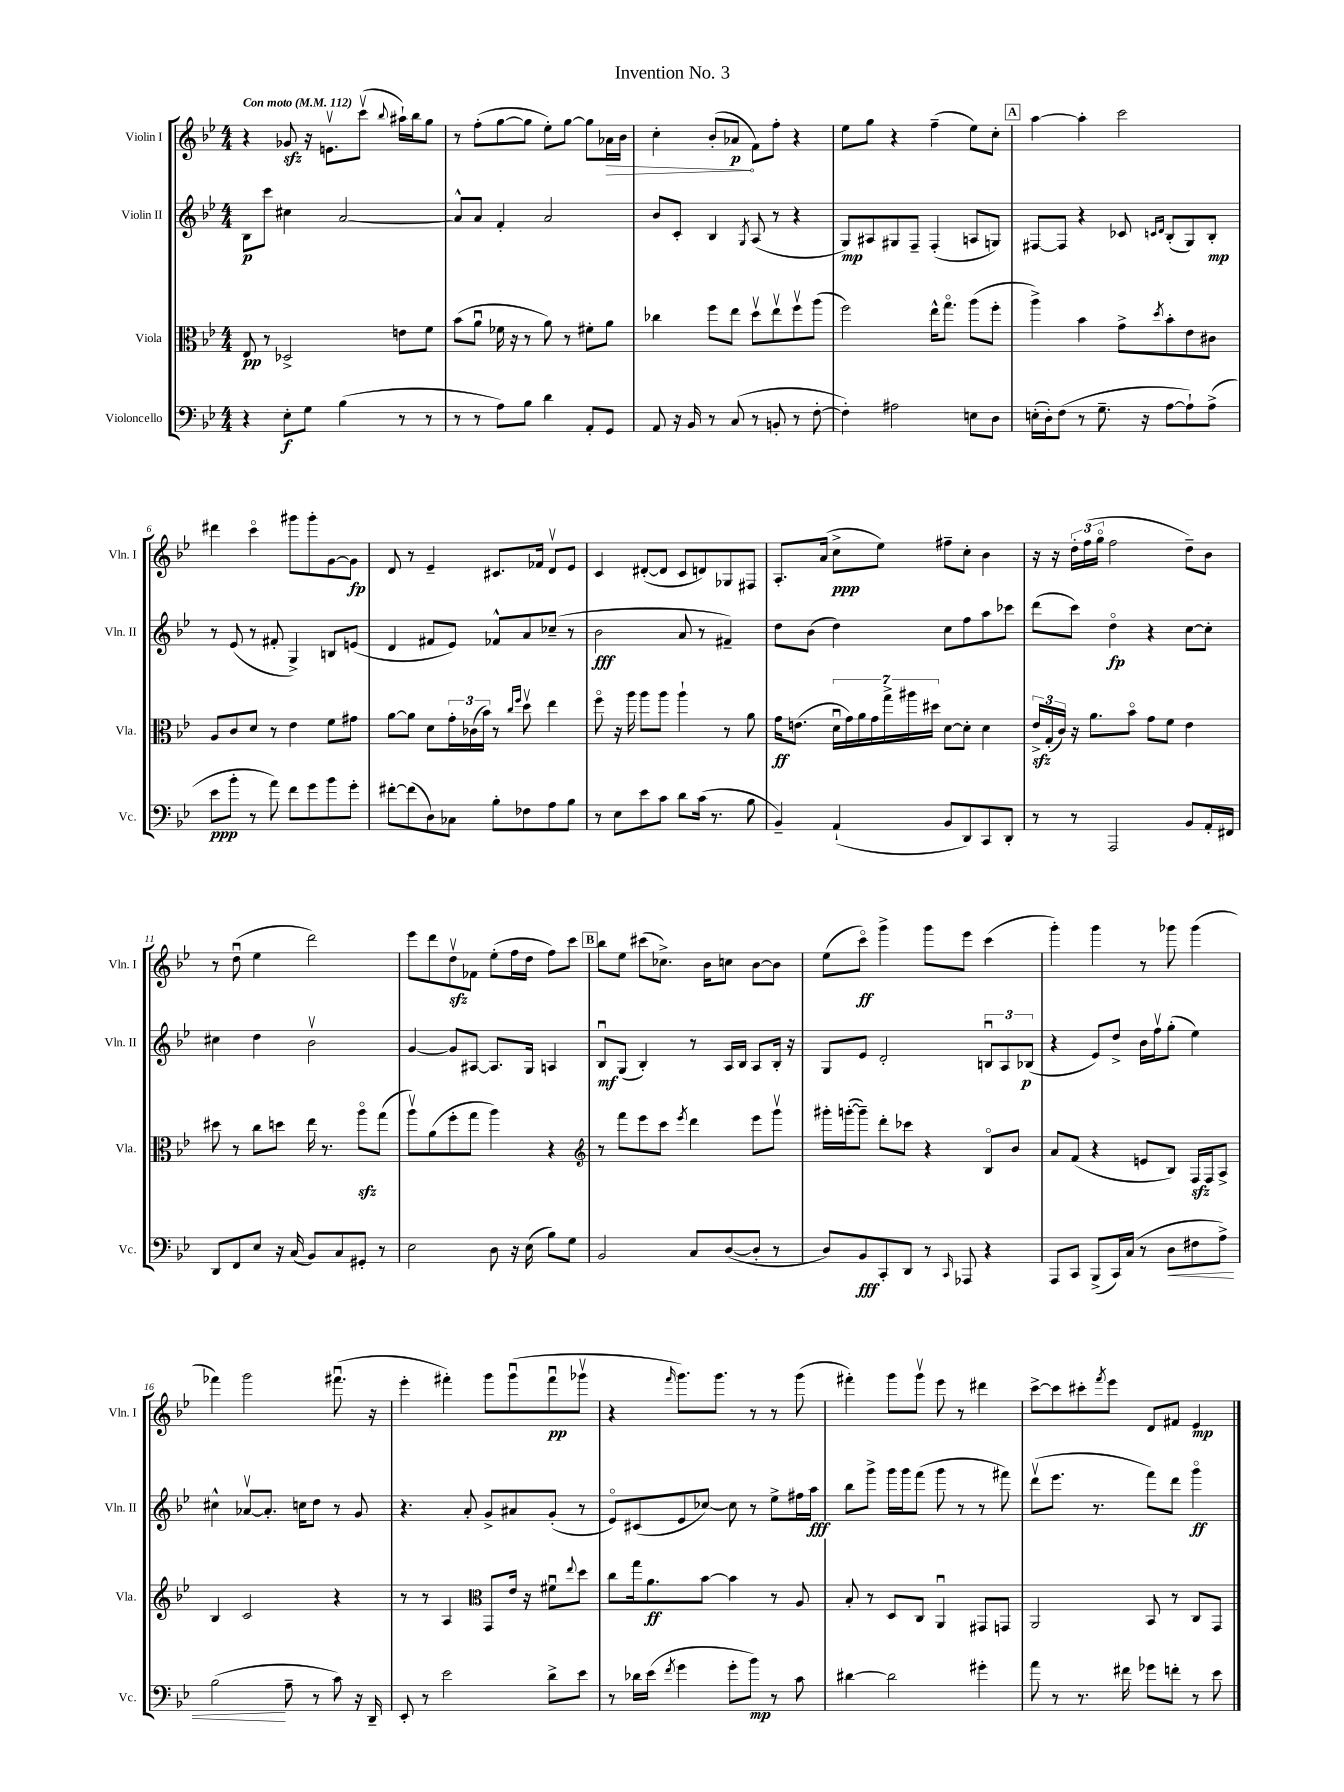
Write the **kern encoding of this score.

**kern	**kern	**kern	**kern
*staff4	*staff3	*staff2	*staff1
*clefF4	*clefC3	*clefG2	*clefG2
*k[b-e-]	*k[b-e-]	*k[b-e-]	*k[b-e-]
*M4/4	*M4/4	*M4/4	*M4/4
*MM112	*MM112	*MM112	*MM112
4r	8E-	8B-	4r
.	8r	8ccc	.
8E-'	2D-^	4cc#	8g-
8G	.	.	16r
.	.	.	8.ev
(4B-	.	[2a	.
.	.	.	(8cccv
.	.	.	8qqbb-
8r	8e	.	16aa#`)
.	.	.	16bb-
8r	8f	.	8gg
=	=	=	=
8r	(8b-	8a^^]	8r
8r	8au	8a	(8ff'
8A)	16f-	4f'	[8gg
.	16r	.	.
8B-	8r	.	8gg]
4d	8a)	2a	8ee-')
.	8r	.	[8gg
8AA'	8f#'	.	8gg]
8GG	8a	.	16a-
.	.	.	16b-
=	=	=	=
8AA	4cc-	8b-	4cc'
16r	.	8c'	.
16BB-	.	.	.
8r	8ff	4B-	(8b-'
(8C	8ee-	.	8a-
.	.	8qG	.
8r	8ddv	(8A	8f)
8BB'	8ee-v	8r	8ff'
8r	8ffv	4r	4r
[8F'	(8aa	.	.
=	=	=	=
4F'])	2ff)	8G)	8ee-
.	.	8A#	8gg
2A#	.	8G#	4r
.	.	8F~	.
.	16ee-^^	(4F'	(4ff~
.	8.ggo	.	.
8E	(8aa	8A	8ee-)
8D	8ff'	8G)	8cc'
=	=	=	=
(16E'	4aa^)	[8F#	[4aa
16D')	.	.	.
(8F	.	8F#]	.
8r	4b-	4r	4aa']
8.G~	.	.	.
.	8g^	8c-	2ccc
16r	.	.	.
.	.	16qqc	.
.	8qdd	16qqd	.
[8A	8b-'	(8B-'	.
8A`])	8e-	8G)	.
(8A^	8c#	8B-'	.
=	=	=	=
8e-	8A	8r	4ddd#
8b-'	8c	(8e-	.
8r	8d	8r	4ccco
8a)	8r	8f#'	.
8f	4e-	4G^)	8ggg#
8g	.	.	8ggg#'
8b-	8f	8B	[8g
8g'	8g#	(8e	8g]
=	=	=	=
[8f#'	[8a	4d	8d
(8f#]	8a]	.	8r
8D)	8d	8f#	4e-~
8C-	24g'	8e-)	.
.	(24c-	.	.
.	24b-)	.	.
8B-'	8r	8f-^^	8.c#
.	16qqcc	.	.
.	16qqff	.	.
8F-	8ddv	8a	.
.	.	.	16f-
8A	4ee-	(8cc-~	8dv
8B-	.	8r	8e-
=	=	=	=
8r	8ffo	2b-	4c
8E-	16r	.	.
.	16aa	.	.
8e-	8aa	.	([8d#'
8c	8aa	.	8d#]
8d	4aa`	8a	8c
(16c	.	8r	8d)
8.r	.	.	.
.	8r	4f#~)	8G-
8B-	8a	.	8F#
=	=	=	=
4BB-~)	16g	8dd	8.A'
.	(8.e	.	.
.	.	(8b-	.
.	.	.	(16a
(4AA`	28du	4dd)	8cc^
.	28g)	.	.
.	28a	.	.
.	28g	.	.
.	.	.	8ee-)
.	28gg^	.	.
.	28aa#	.	.
.	28dd#	.	.
8BB-	[8d	8cc	8ff#~
8DD)	8d']	8ff	8cc'
8CC	4d	8aa	4b-
8DD'	.	8ccc-	.
=	=	=	=
8r	24e-^	(8ddd	16r
.	(24G'	.	.
.	.	.	16r
.	24c)	.	.
8r	16r	8ccc)	24dd'
.	.	.	(24ff
.	8.a	.	.
.	.	.	24ggo
2AAA	.	4ddo	2ff
.	8b-o	.	.
.	8g	4r	.
.	8f	.	.
8BB-	4e-	[8cc	8dd~)
16AA'	.	8cc']	8b-
16FF#	.	.	.
=	=	=	=
8DD	8dd#	4cc#	8r
8FF	8r	.	(8ddu
8E-	8cc	4dd	4ee-
16r	8dd	.	.
(16C	.	.	.
8BB-)	16ee-	2b-v	2ddd)
.	8.r	.	.
8C	.	.	.
8GG#'	8aao	.	.
8r	(8gg	.	.
=	=	=	=
2E-	8aav)	[4g	8eee-
.	(8a	.	8ddd
.	8ff'	8g]	8ddv
.	8gg	[8A#	8f-
8D	4aa)	8.A#]	(8ee-'
16r	.	.	16ff
(16E-	.	16G	16dd
8B-)	4r	4A	8ff)
8G	.	.	8ccc
=	=	=	=
*	*clefG2	*	*
2BB-	8r	8B-u	8bb-
.	8fff	(8G	8ee-
.	8eee-	4B-')	(8ccc#
.	8ccc	.	8.cc-^)
.	8qeee-	.	.
8C	4ddd	8r	.
.	.	.	16b-
([8D	.	16A	8cc
.	.	16B-	.
8D']	8eee-	8A	[8b-
8r	8gggv	16B-'	8b-]
.	.	16r	.
=	=	=	=
8D)	16ggg#'	8G	(8ee-
.	([16ggg'	.	.
8BB-	8ggg~])	8e-	8ccco)
8CC'	8ddd'	2d'	4ggg^
8DD	8ccc-	.	.
8r	4r	.	8ggg
16qqCC	.	.	.
8AAA-	.	.	8eee-
4r	8B-o	12Bu	(4ccc
.	.	12A	.
.	8b-	.	.
.	.	(12B-	.
=	=	=	=
8AAA	8a	4r	4ggg')
8CC	(8f	.	.
(8BBB-^	4r	8e-)	4ggg
16CC)	.	8dd^	.
(16C	.	.	.
8r	8e	16b-	8r
.	.	16ffv	.
8D	8B-)	(8gg'	8ggg-
8F#	16F	4ee-)	(4ggg-
.	16F	.	.
8A^)	8A^	.	.
=	=	=	=
(2B-	4B-	4cc#^^	4fff-)
.	2c	[8a-v	2ggg
.	.	8.a-']	.
8A~	.	.	.
.	.	16cc	.
8r	.	8dd	.
8c)	4r	8r	(8.fff#u
16r	.	8g	.
16DD~	.	.	16r
=	=	=	=
8EE-'	8r	4.r	4eee-'
8r	8r	.	.
2e-	4A	.	4fff#')
.	.	8a'	.
*	*clefC3	*	*
.	8GG	8g^	8ggg
.	16e-	8a#	(8gggu
.	16r	.	.
8d^	8f#u	(8g'	8fff#u
.	8qqee-	.	.
8e-	8dd	8r	8ggg-v
=	=	=	=
8r	8cc	8e-o)	4r
16d-	16gg	(8c#	.
(16e-	8.a	.	.
8qf	.	.	16qqfff
4g	.	8e-	8.ggg)
.	[8b-	[8cc-)	.
.	.	.	8.ggg
8g'	4b-]	8cc-]	.
8b-)	.	8r	8r
8r	8r	8ee-^	8r
8c	8A	16ff#	(8ggg
.	.	16aa	.
=	=	=	=
[4d#	8B-'	8bb-	4fff#')
.	8r	8ggg^	.
2d#]	8D	16ggg	8ggg
.	.	16ggg	.
.	8C	(8fff	8gggv
.	4AAu	8ggg	8eee-
.	.	8r	8r
4g#'	8GG#	8r	4ddd#
.	8GG	8fff#)	.
=	=	=	=
8a	2AA	(8dddv	[8ccc^
8r	.	8.eee-	8ccc]
8.r	.	.	8ccc#'
.	.	8.r	.
.	.	.	8qfff
.	.	.	8eee-
16f#	.	.	.
8g-	8BB-	8fff)	8d
8f'	8r	8ddd	8f#
8r	8C	4gggo	4e-
8e-	8GG	.	.
==	==	==	==
*-	*-	*-	*-
